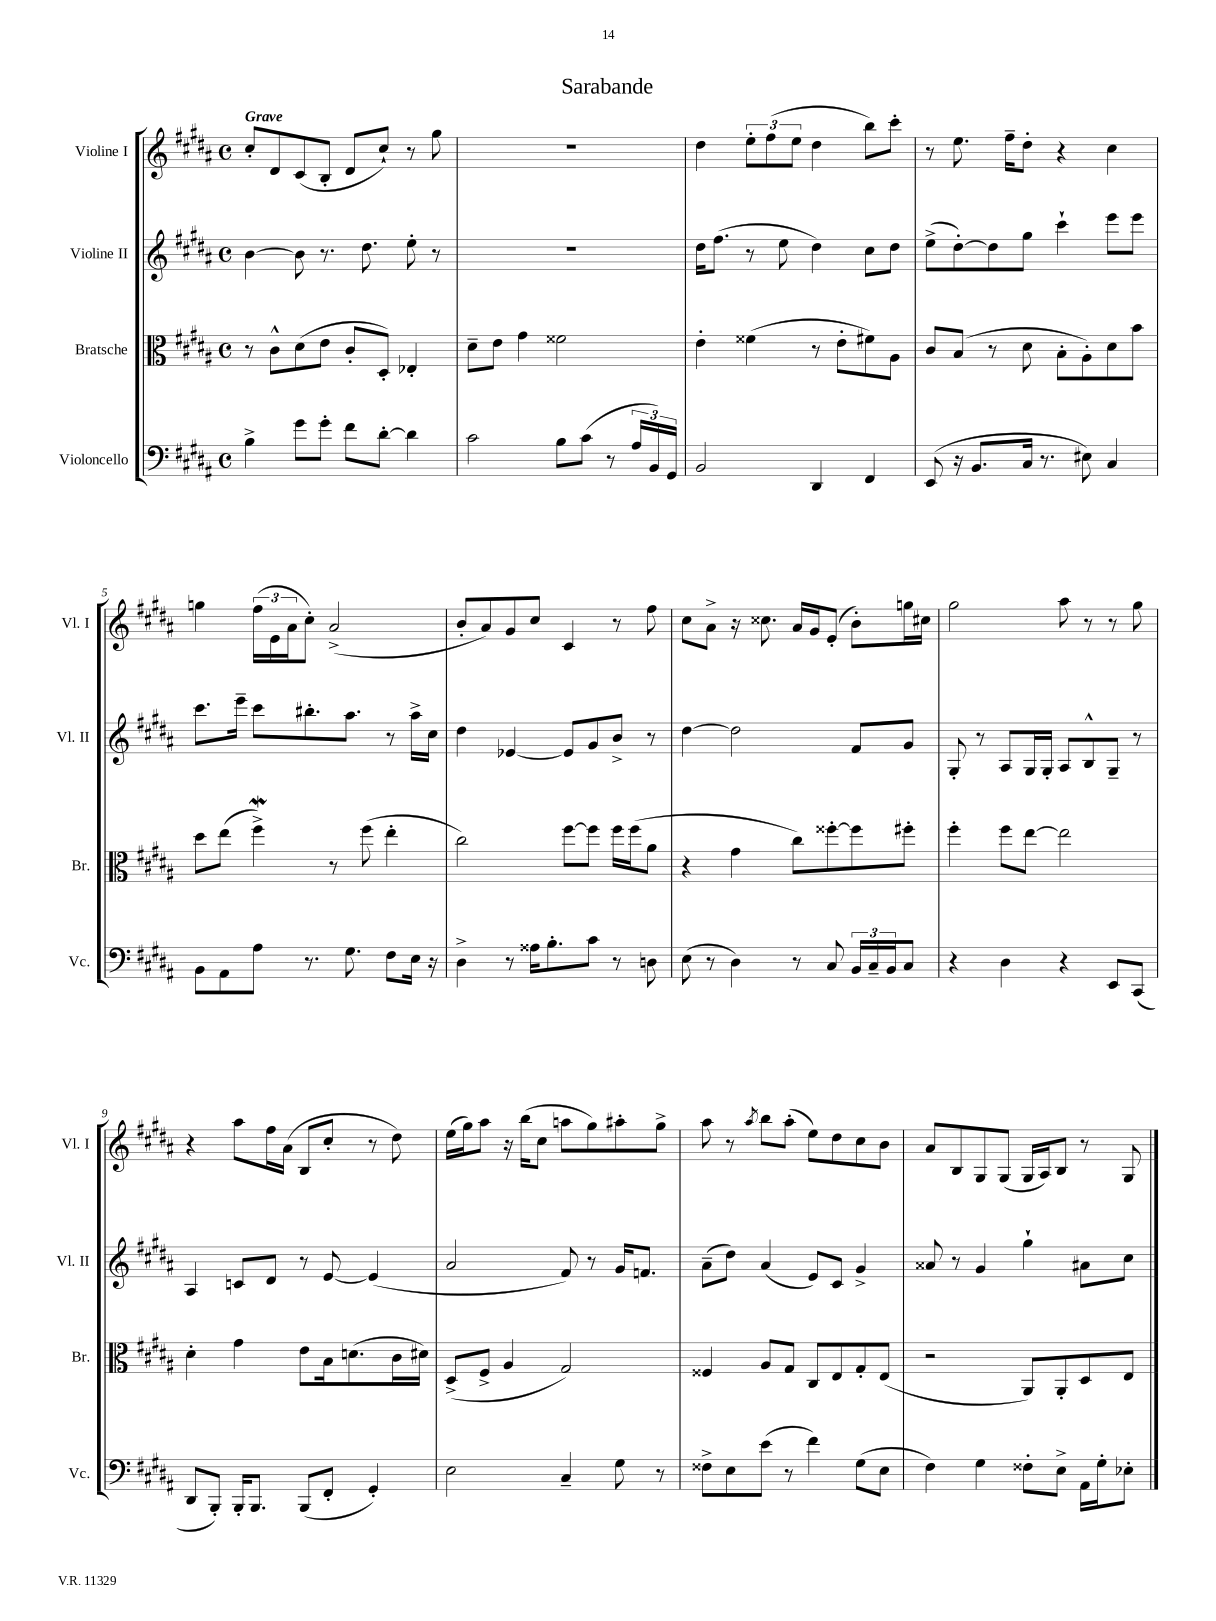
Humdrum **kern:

**kern	**kern	**kern	**kern
*staff4	*staff3	*staff2	*staff1
*clefF4	*clefC3	*clefG2	*clefG2
*k[f#c#g#d#a#]	*k[f#c#g#d#a#]	*k[f#c#g#d#a#]	*k[f#c#g#d#a#]
*M4/4	*M4/4	*M4/4	*M4/4
*met(c)	*met(c)	*met(c)	*met(c)
4B^	8r	[4b	8cc#'
.	8c#^^	.	8d#
8g#	(8d#	8b]	(8c#
8g#'	8e	8.r	8B'
8f#	8c#'	.	8d#
.	.	8.dd#	.
[8d#'	8D#')	.	8cc#`)
4d#]	4E-'	8ee'	8r
.	.	8r	8gg#
=	=	=	=
2c#	8d#~	1r	1r
.	8e	.	.
.	4g#	.	.
8B	2f##	.	.
(8c#	.	.	.
8r	.	.	.
24A#	.	.	.
24BB)	.	.	.
24GG#	.	.	.
=	=	=	=
2BB	4e'	16dd#	4dd#
.	.	(8.ff#	.
.	(4f##	8r	12ee'
.	.	.	(12ff#
.	.	8ee	.
.	.	.	12ee
4DD#	8r	4dd#)	4dd#
.	8e'	.	.
4FF#	8f#)	8cc#	8bb)
.	8A#	8dd#	8ccc#'
=	=	=	=
(8EE	8c#	(8ee^	8r
16r	(8B	[8dd#')	8.ee
8.BB	.	.	.
.	8r	8dd#]	.
.	.	.	16ff#~
16C#	8d#	8gg#	8dd#'
8.r	.	.	.
.	8B'	4ccc#`	4r
8E#)	8A#')	.	.
4C#	8d#	8eee	4cc#
.	8b	8eee	.
=	=	=	=
8BB	8dd#	8.ccc#	4gg
8AA#	(8ee	.	.
.	.	16eee~	.
8A#	4ff#^)	8ccc#	(24ff#
.	.	.	24e
.	.	.	24a#
8.r	.	8.bb#'	8cc#')
.	8r	.	(2a#^
8.G#	.	8.aa#	.
.	(8ff#	.	.
8F#	4ee'	8r	.
16E	.	16aa#^	.
16r	.	16cc#	.
=	=	=	=
4D#^	2cc#)	4dd#	8b'
.	.	.	8a#)
8r	.	[4e-	8g#
16A##	.	.	8cc#
8.B'	.	.	.
.	[8ff#	8e-]	4c#
8c#	8ff#]	8g#	.
8r	16ff#	8b^	8r
.	(16ff#	.	.
8D	8a#	8r	8ff#
=	=	=	=
(8E	4r	[4dd#	8cc#
8r	.	.	8a#^
4D#)	4g#	2dd#]	16r
.	.	.	8.cc##
8r	8cc#)	.	16a#
.	.	.	16g#
8C#	[8ff##'	.	(8e'
24BB	8ff##]	8f#	8b')
24C#~	.	.	.
24BB	.	.	.
8C#	8ff#'	8g#	16gg
.	.	.	16cc#
=	=	=	=
4r	4ff#'	8G#'	2gg#
.	.	8r	.
4D#	8ff#	8A#	.
.	[8ee	16G#	.
.	.	16G#'	.
4r	2ee]	8A#	8aa#
.	.	8B^^	8r
8EE	.	8G#~	8r
(8CC#	.	8r	8gg#
=	=	=	=
8DD#	4d#'	4A#	4r
8BBB')	.	.	.
16BBB'	4g#	8c	8aa#
8.BBB	.	.	.
.	.	8d#	16ff#
.	.	.	(16a#
(8BBB	8e	8r	8B
8FF#'	16B	[8e	8cc#'
.	(8.d	.	.
4GG#')	.	(4e]	8r
.	16c#	.	8dd#)
.	16d#)	.	.
=	=	=	=
2E	(8D#^	2a#	(16ee
.	.	.	16gg#)
.	8F#^	.	8aa#
.	4A#	.	16r
.	.	.	(16bb
.	.	.	8cc#
4C#~	2G#)	8f#)	8aa
.	.	8r	8gg#)
8G#	.	16g#	8aa#'
.	.	8.f	.
8r	.	.	8gg#^
=	=	=	=
8F##^	4F##	(8a#~	8aa#
8E	.	8dd#)	8r
.	.	.	8qaa#
(8e	8A#	(4a#	8bb
8r	8G#	.	(8aa#'
4f#)	8C#	8e)	8ee)
.	8E	8c#	8dd#
(8G#	8G#'	4g#^	8cc#
8E	(8E	.	8b
=	=	=	=
4F#)	2r	8a##	8a#
.	.	8r	8B
4G#	.	4g#	8G#
.	.	.	(8G#
8F##'	8AA#)	4gg#`	16G#
.	.	.	16A#)
8E^	8AA#'	.	8B
16AA#	8D#	8a#	8r
16G#'	.	.	.
8E-'	8E	8cc#	8G#
==	==	==	==
*-	*-	*-	*-
